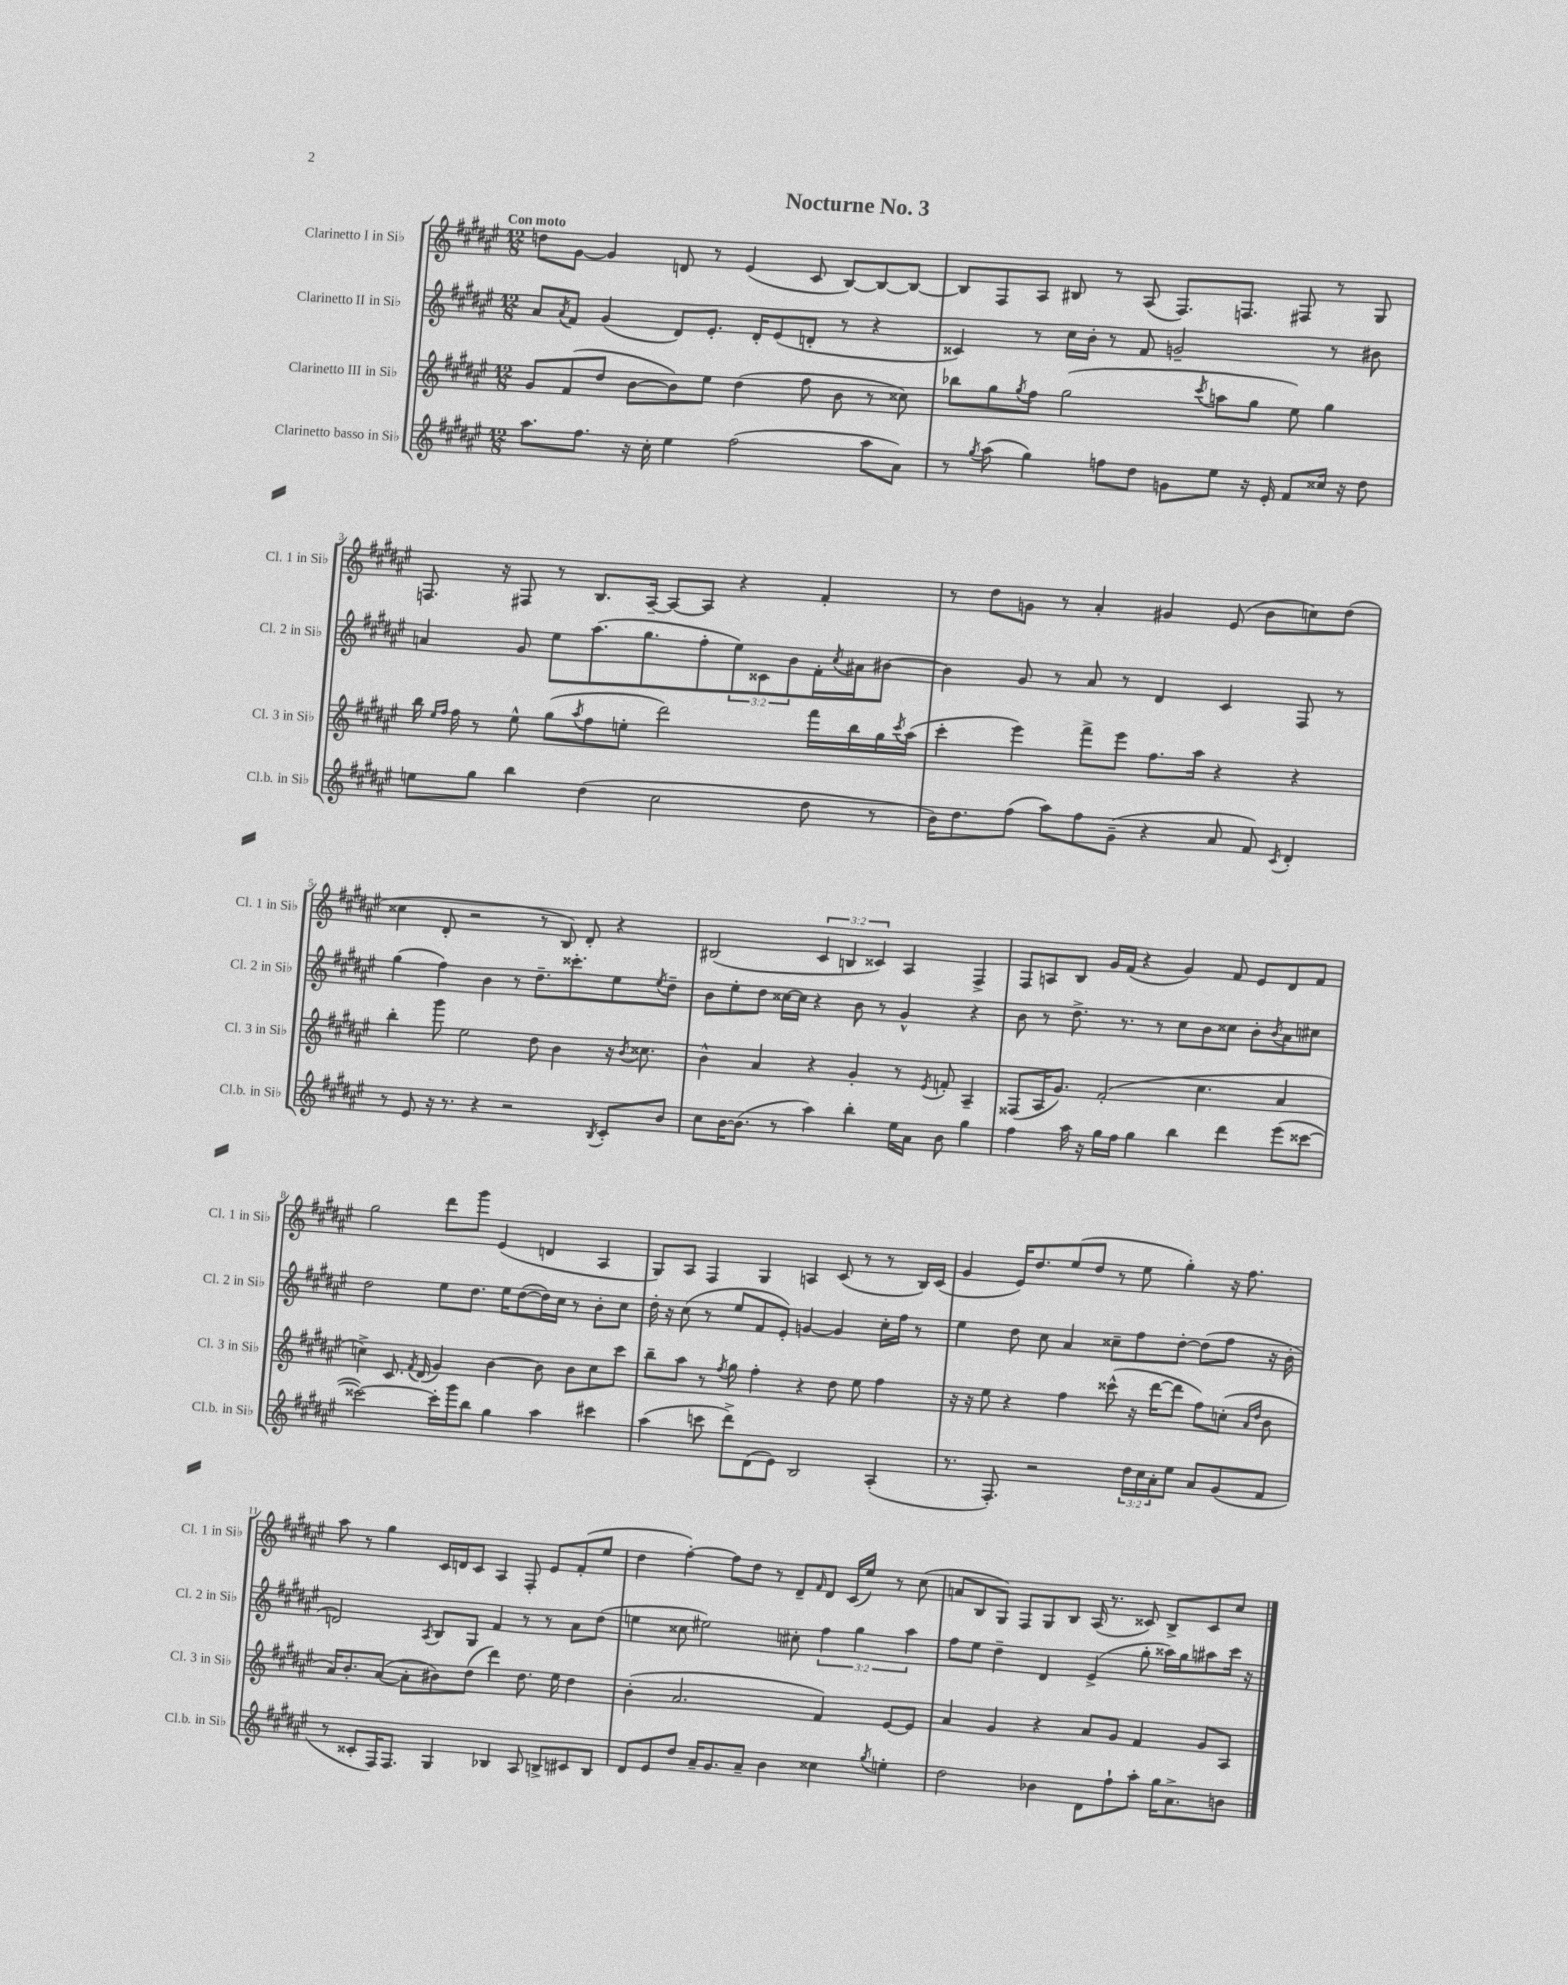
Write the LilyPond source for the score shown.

\header { title = "Nocturne No. 3" }
<<
\new StaffGroup <<
\new Staff = "s0" \with { instrumentName = "Clarinetto I in Sib" shortInstrumentName = "Cl. 1 in Sib" } {
    \clef treble \key fis \major \numericTimeSignature \time 12/8 \override Staff.TupletNumber.text = #tuplet-number::calc-fraction-text \tempo "Con moto"
    d''8 gis'8~ gis'4 d'8 r8 eis'4( cis'8 b8~) b8~ b8~ |
    b8 fis8 ais8 bis8 r8 ais8( fis8.) f8. fis8 r8 gis8 |
    f8. r16 fis8 r8 b8. ais16~-- ais8~ ais8 r4 fis'4-. |
    r8 dis''8 g'8 r8 ais'4-. gis'4 eis'8( b'8 c''8) dis''8( |
    cisis''4 dis'8-. r2 r8 b8) dis'8-. r4 |
    bis2( \tuplet 3/2 { cis'4 b4 cisis'4) } ais4 fis4-> |
    fis8 a8 b8 gis'16 fis'16( r4 gis'4) fis'8 eis'8 dis'8 fis'8 |
    gis''2 dis'''8 gis'''8 eis'4( d'4 ais4 |
    gis8) ais8 fis4 gis4 a4 cis'8( r8 r8 b16) cis'16( |
    gis'4 eis'16) dis''8. eis''8( dis''8 r8 eis''8 gis''4-.) r16 fis''8. |
    ais''8 r8 gis''4 cis'16 d'16 cis'8 ais4 fis8-. eis'8 fis'8-.( eis''8 |
    dis''4 fis''4~-.) fis''8 dis''8 r8 dis'8-- \grace { fis'16 } dis'8 cis'16( eis''16) r8 cis''8( |
    a'8 b8 gis8) fis8 gis8 b8 ais16( r8. cisis'8) b8-> cisis'8 cis''8 \bar "|." |
}
\new Staff = "s1" \with { instrumentName = "Clarinetto II in Sib" shortInstrumentName = "Cl. 2 in Sib" } {
    \clef treble \key fis \major \numericTimeSignature \time 12/8 \override Staff.TupletNumber.text = #tuplet-number::calc-fraction-text
    ais'8 \acciaccatura { ais'8 } fis'8 gis'4( dis'8) eis'8.-. dis'16-. eis'8( d'8-. r8 r4 |
    cisis'4) r8 cis''16 b'16-. r8 fis'8 g'2-- r8 bis'8 |
    a'4 gis'8 eis''8 ais''8.( gis''8. fis''8-. \tuplet 3/2 { eis''8) cisis'8 b'8 } fis'16-. \acciaccatura { cis''8 } ais'16 bis'8~ |
    bis'4 gis'8 r8 ais'8 r8 dis'4 cis'4 fis8 r8 |
    gis''4( fis''4) b'4 r8 dis''8.-- cisis'''8.-. eis''8 \acciaccatura { eis''8 } dis''8-- |
    b'8 eis''8-. dis''8 cisis''16~ cisis''16 r4 b'8 r8 gis'4-^ r4 |
    b'8 r8 dis''8.-> r8. r8 cis''8 b'8 cisis''8 b'8-. \acciaccatura { b'8 } ais'8 cis''8 |
    dis''2 eis''8 dis''8. eis''16 dis''8~( dis''16) cis''16 r8 b'8-. cis''8 |
    dis''16-. r16 cis''8( r8 eis''8 fis'8 eis'8-.) g'4~ g'4 cis''16-. fis''16 r8 |
    eis''4 dis''8 cis''8 ais'4 cisis''8-- fis''8 dis''8~-. dis''8( fis''8 r16 b'16-. |
    d'2) \acciaccatura { ais8 } b8 gis8 fis'4 r8 r8 ais'8 dis''8( |
    e''4 cisis''8 eis''2) cis''8-. \tuplet 3/2 { fis''4 gis''4 ais''4 } |
    fis''8 eis''8 dis''4-- dis'4 eis'4->( gis''8-. aisis''16) gis''16 ais''8 cis'''16 r16 \bar "|." |
}
\new Staff = "s2" \with { instrumentName = "Clarinetto III in Sib" shortInstrumentName = "Cl. 3 in Sib" } {
    \clef treble \key fis \major \numericTimeSignature \time 12/8
    gis'8 fis'8( dis''8 b'8~ b'8) eis''8 dis''4( fis''8 b'8 r8 cisis''8) |
    bes''8 gis''8 \acciaccatura { gis''8 } fis''8 gis''2( \acciaccatura { cis'''8 } a''8 gis''8 eis''8) gis''4 |
    b''16 \grace { eis''16 fis''16 } fis''16 r8 eis''8-^ gis''8( \acciaccatura { ais''8 } fis''8 e''8-. dis'''2) fis'''16 b''16 gis''16 \acciaccatura { cis'''8 } ais''16( |
    cis'''4-. eis'''4) fis'''8-> eis'''8 fis''8. ais''16 r4 r4 |
    b''4-. gis'''8 eis''2 dis''8 b'4 r16 \acciaccatura { b'8 } cisis''8. |
    b'4-^ ais'4 r4 gis'4-. r8 \acciaccatura { eis'8 } f'8-. ais4-- |
    fisis8( ais16 gis'8.) fis'2-.( cis''4. ais'4 |
    c''4->) cis'8. \acciaccatura { fis'8 } dis'16( gis'4) b'4~ b'8 b'8 c''8 cis'''8 |
    b''8-- ais''8 r8 \acciaccatura { fis''8 } gis''8 fis''4-. r4 dis''8 eis''8 fis''4 |
    r16 r16 eis''8 r4 fis''4 cisis'''8-^( r16 dis'''16~ dis'''8 fis''8) c''8-.( \grace { ais'16 dis''16 } b'8 |
    ais'16) b'8.-. ais'8~( ais'8-. bis'8) dis''8( dis'''4) dis''8. eis''16 dis''4 |
    b'4-.( ais'2. fis'4) eis'8~ eis'8 |
    ais'4 gis'4 r4 ais'8 gis'8 fis'4 gis'8 ais8 \bar "|." |
}
\new Staff = "s3" \with { instrumentName = "Clarinetto basso in Sib" shortInstrumentName = "Cl.b. in Sib" } {
    \clef treble \key fis \major \numericTimeSignature \time 12/8 \override Staff.TupletNumber.text = #tuplet-number::calc-fraction-text
    ais''8. fis''8. r16 cis''16-. eis''4 fis''2( ais''8 ais'8) |
    r8 \acciaccatura { gis''8 } ais''8( gis''4) f''8 dis''8 g'8 eis''8 r16 eis'16-. fis'8 cisis''16 r16 dis''8 |
    e''8 gis''8 b''4 dis''4( cis''2 dis''8 r8 |
    b'16) dis''8. fis''8( ais''8) fis''8 gis'8--( r4 ais'8 fis'8) \acciaccatura { cis'8 } dis'4-. |
    r8 eis'8 r16 r8. r4 r2 \acciaccatura { b8 } cis'8-. b'8 |
    cis''8 b'16~ b'8.( r8 ais''4) b''4-. eis''16 ais'16 b'8 gis''4 |
    fis''4 ais''16 r16 gis''16 fis''16 gis''4 b''4 dis'''4 eis'''8( cisis'''8~ |
    cisis'''2~) cisis'''16-. gis'''16 b''8 gis''4 ais''4 cis'''4 |
    ais''4( c'''8 dis'''8->) dis'8( eis'8) b2 ais4-.( |
    r8. fis8.-.) r2 \tuplet 3/2 { dis''16 cis''16 ais'16-. } eis''8 ais'8 gis'8( fis'8 |
    r8 cisis'8-. fis16) fis8. gis4 bes4 ais8 b8-> cis'8 b8 |
    dis'8 eis'8 dis''8 ais'16-- gis'8. ais'8-- b'4 cisis''4 \acciaccatura { gis''8 } e''4-. |
    dis''2 bes'4 dis'8 fis''8-! ais''8-. gis''16 ais'8.-> b'8 \bar "|." |
}
>>
>>
